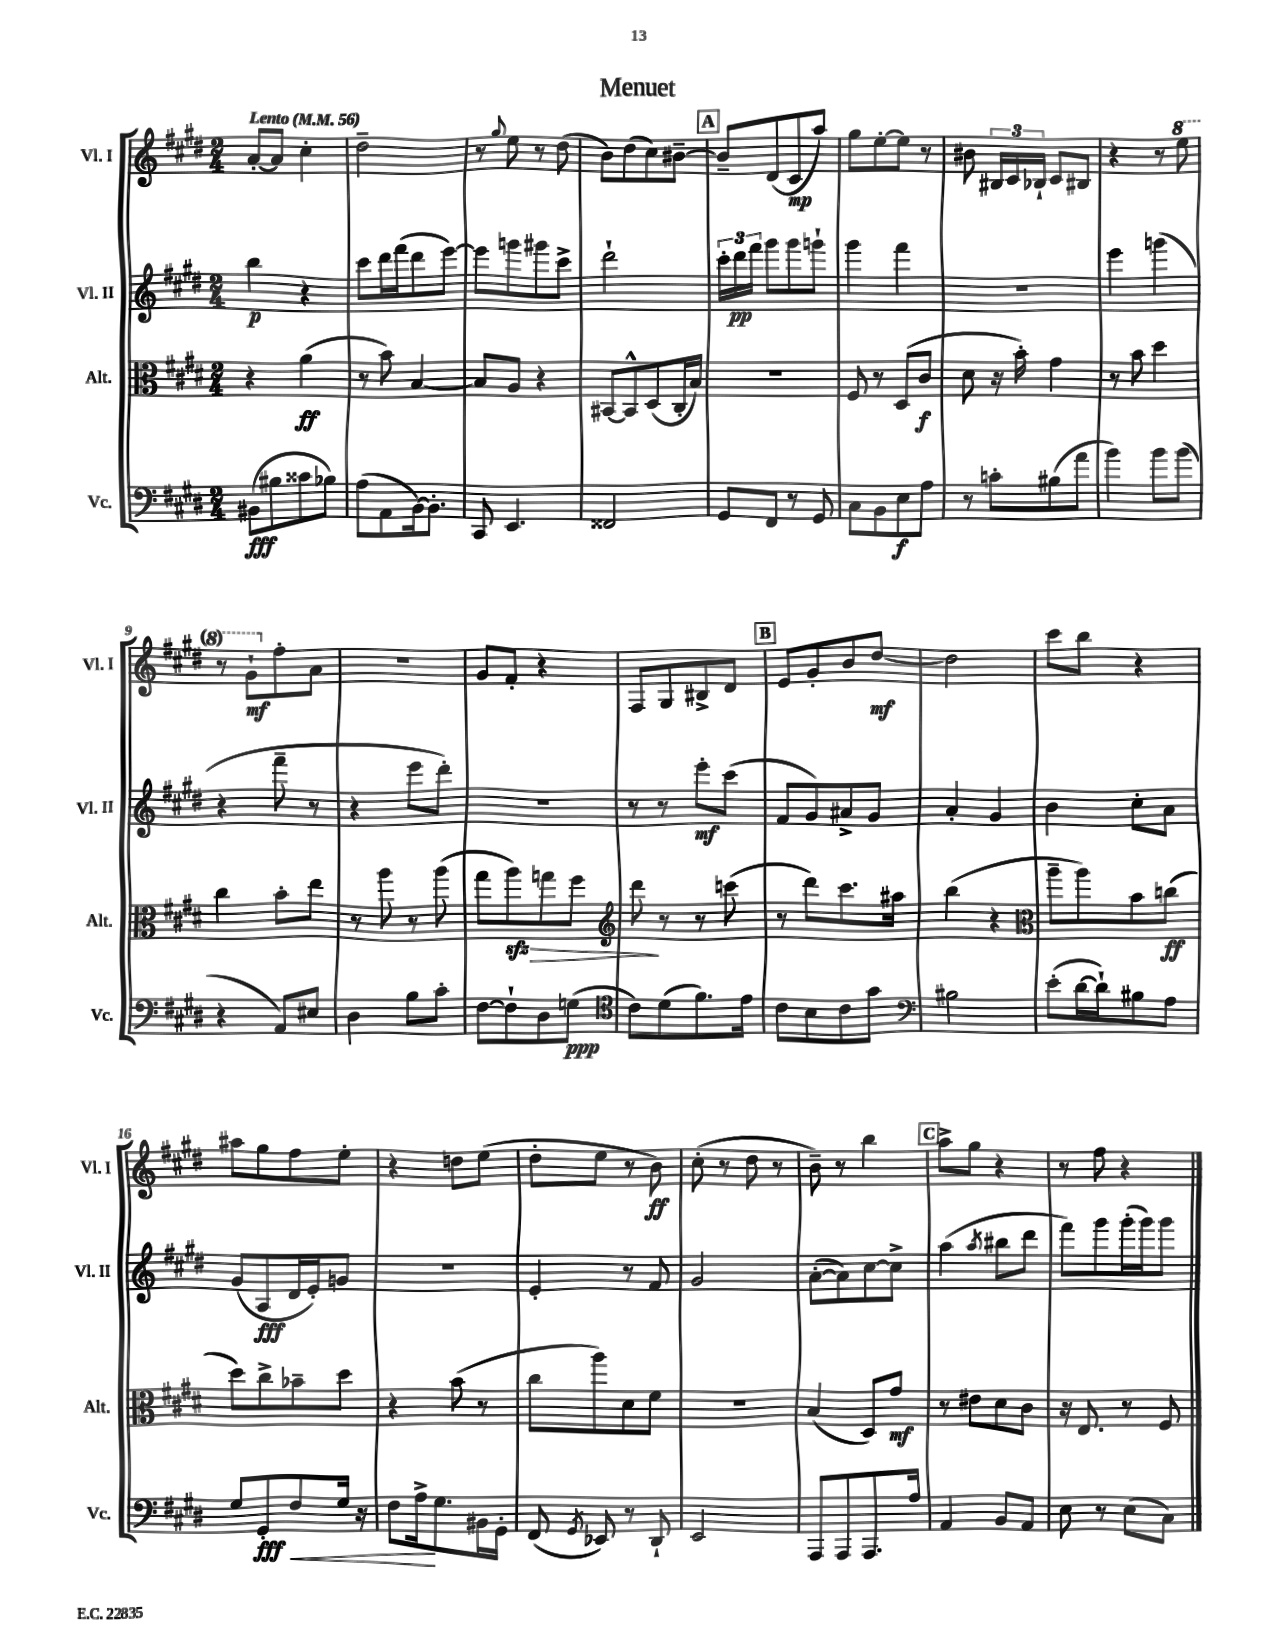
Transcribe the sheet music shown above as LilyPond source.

\header { title = "Menuet" }
<<
\new StaffGroup <<
\new Staff = "s0" \with { instrumentName = "Vl. I" shortInstrumentName = "Vl. I" } {
    \clef treble \key e \major \numericTimeSignature \time 2/4 \tempo "Lento" 4 = 56
    \autoBeamOff a'8[~-. a'8] cis''4-. |
    dis''2-- |
    r8 \appoggiatura { gis''8 } e''8 r8 dis''8( |
    b'8[) dis''8( cis''8) bis'8]~-- |
    \mark \markup { \box "A" } bis'8[-- dis'8( cis'8\mp a''8]) |
    gis''8[ e''8~-. e''8] r8 |
    bis'8 \tuplet 3/2 { bis16[ cis'16 bes16]-! } cis'8[ bis8] |
    r4 r8 \ottava #1 e'''8 |
    r8 gis''8[-!\mf \ottava #0 fis''8-. a'8] |
    r2 |
    gis'8[ fis'8]-. r4 |
    fis8[ gis8 bis8-> dis'8] |
    \mark \markup { \box "B" } e'8[ gis'8-. b'8 dis''8]~\mf |
    dis''2 |
    cis'''8[ b''8] r4 |
    ais''8[ gis''8 fis''8 e''8]-. |
    r4 d''8[ e''8]( |
    dis''8[-. e''8] r8 b'8\ff) |
    cis''8-.( r8 dis''8 r8 |
    b'8--) r8 b''4 |
    \mark \markup { \box "C" } a''8[-> gis''8] r4 |
    r8 fis''8 r4 \bar "|." |
}
\new Staff = "s1" \with { instrumentName = "Vl. II" shortInstrumentName = "Vl. II" } {
    \clef treble \key e \major \numericTimeSignature \time 2/4
    \autoBeamOff b''4\p r4 |
    cis'''8[ dis'''16 fis'''16( dis'''8 e'''8]~) |
    e'''8[ g'''8 gis'''8 cis'''8]-> |
    dis'''2-! |
    \mark \markup { \box "A" } \tuplet 3/2 { cis'''16[-. dis'''16\pp fis'''16] } gis'''8[ gis'''8 g'''8]-! |
    gis'''4 fis'''4 |
    R2 |
    e'''4 g'''4( |
    r4 fis'''8-- r8 |
    r4 e'''8[ dis'''8]-.) |
    R2 |
    r8 r8 e'''8[-.\mf cis'''8]( |
    \mark \markup { \box "B" } fis'8[ gis'8) ais'8-> gis'8] |
    a'4-. gis'4 |
    b'4 cis''8[-. a'8] |
    gis'8[( a8\fff dis'16 e'16-.) g'8] |
    R2 |
    e'4-. r8 fis'8 |
    gis'2 |
    a'8[~-.( a'8) cis''8~ cis''8]-> |
    \mark \markup { \box "C" } a''4( \acciaccatura { a''8 } bis''8[ dis'''8] |
    fis'''8[) gis'''8 gis'''16-.( gis'''16) gis'''8] \bar "|." |
}
\new Staff = "s2" \with { instrumentName = "Alt." shortInstrumentName = "Alt." } {
    \clef alto \key e \major \numericTimeSignature \time 2/4
    \autoBeamOff r4 a'4\ff( |
    r8 b'8) b4~ |
    b8[ a8] r4 |
    bis,8[~ bis,8-^ dis8( cis16-. b16]) |
    \mark \markup { \box "A" } r2 |
    fis8 r8 dis8[( cis'8]\f |
    dis'8 r16 b'16-.) gis'4 |
    r8 b'8 dis''4 |
    cis''4 b'8[-. e''8] |
    r8 a''8 r8 a''8( |
    gis''8[ a''8\sfz\>) g''8 fis''8] |
    \clef treble dis'''8\! r8 r8 c'''8( |
    \mark \markup { \box "B" } r8 dis'''8[) cis'''8. ais''16] |
    b''4( r4 |
    \clef alto a''8[-- a''8) b'8 c''8]\ff( |
    dis''8[) cis''8-> bes'8-- dis''8] |
    r4 b'8( r8 |
    cis''8[ a''8) dis'8 fis'8] |
    R2 |
    b4( dis8[) gis'8]\mf |
    \mark \markup { \box "C" } r8 eis'8[ dis'8 cis'8] |
    r16 e8. r8 fis8 \bar "|." |
}
\new Staff = "s3" \with { instrumentName = "Vc." shortInstrumentName = "Vc." } {
    \clef bass \key e \major \numericTimeSignature \time 2/4
    \autoBeamOff bis,8[\fff( bis8 cisis'8 bes8]) |
    a8[( a,8 b,16~) b,8.]-. |
    cis,8 e,4. |
    fisis,2 |
    \mark \markup { \box "A" } gis,8[ fis,8] r8 gis,8 |
    cis8[ b,8 e8\f a8] |
    r8 c'8[-. bis8( a'8] |
    b'4) b'8[ b'8]( |
    r4 a,8[) eis8] |
    dis4 b8[ cis'8]-. |
    fis8[~ fis8-! dis8 g8]\ppp( |
    \clef tenor cis'8[) dis'8( fis'8.) e'16] |
    \mark \markup { \box "B" } cis'8[ b8 cis'8 gis'8] |
    \clef bass bis2 |
    e'8[-.( dis'16~ dis'16-!) bis8 a8] |
    gis8[ gis,8-.\fff fis8\< gis16] r16 |
    fis8[ a16->\! gis8. bis,16 gis,16]-. |
    fis,8( \acciaccatura { gis,8 } ees,8) r8 dis,8-! |
    e,2 |
    a,,8[ a,,8 a,,8. a16] |
    \mark \markup { \box "C" } a,4 b,8[ a,8] |
    e8 r8 e8[( cis8]) \bar "|." |
}
>>
>>
